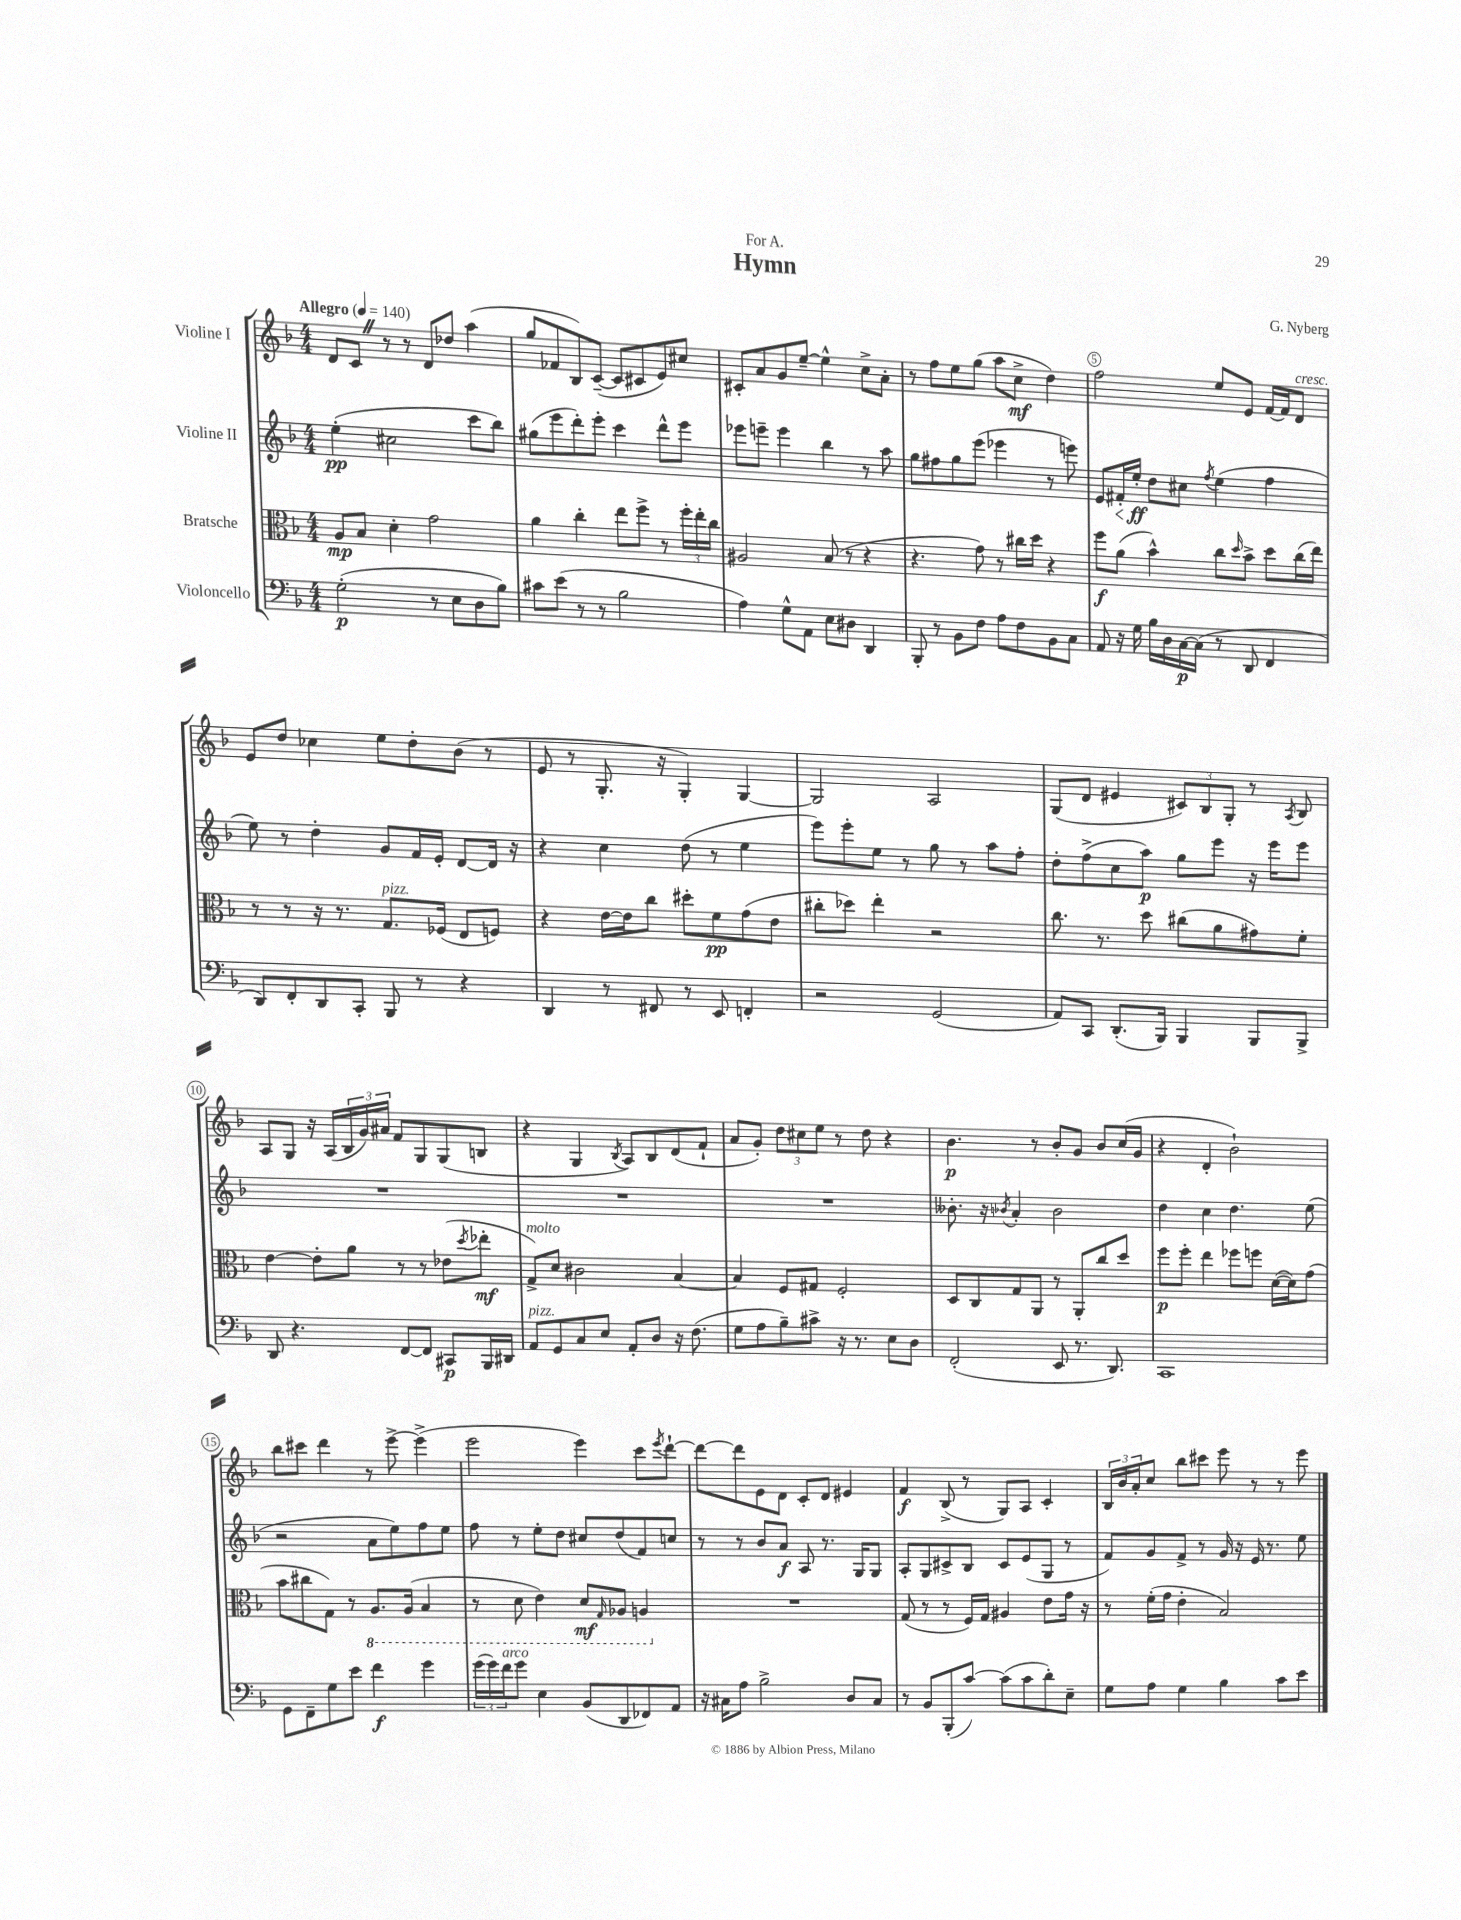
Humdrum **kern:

**kern	**kern	**kern	**kern
*staff4	*staff3	*staff2	*staff1
*clefF4	*clefC3	*clefG2	*clefG2
*k[b-]	*k[b-]	*k[b-]	*k[b-]
*M4/4	*M4/4	*M4/4	*M4/4
*MM140	*MM140	*MM140	*MM140
(2G'	8A	(4ee'	8d
.	8B-	.	8c
.	4d'	2cc#	8r
.	.	.	8r
8r	2g	.	8d
8E	.	.	8dd-
8D	.	8ccc	(4aa
8B-)	.	8bb-)	.
=	=	=	=
8c#	4a	(8gg#	8gg
(8e	.	8eee	8f-
8r	4cc'	8ddd')	8B-)
8r	.	8eee'	([8c~
2B-	8ee	4ccc	8c]
.	8ff^	.	8c#
.	8r	8ddd^^	8e)
.	24ff'	8eee	8cc#
.	24ee'	.	.
.	24cc	.	.
=	=	=	=
4A)	2A#	8eee-	8c#'
.	.	8eee~	8a
8G^^	.	4eee	8g
8AA	.	.	[8ee~
8E	(8B-	4bb-	4ee^^]
8D#	8r	.	.
4DD	4r	8r	8cc^
.	.	8aa	8a'
=	=	=	=
8BBB-'	4.r	8gg	8r
8r	.	8ff#	8ff
8BB-	.	8gg	8ee
8F	8g)	(8eee	(8gg
8A	8r	4eee-	8aa
8F	16cc#	.	8cc^
.	16dd	.	.
8BB-	4r	8r	4dd)
8C	.	8eee)	.
=	=	=	=
8AA	8ff	8e	2ff
16r	(8a	16f#'	.
16G	.	16ee'	.
16B-	4b-^^)	8dd	.
16D	.	.	.
[16C	.	8cc#	.
(16C]	.	.	.
.	.	8qff	.
8r	8cc	(4ee	8ee
.	16qqdd	.	.
8DD	8b-^	.	8e
4FF	8dd	4ff	[16f
.	.	.	16f]
.	(16cc	.	8d
.	16ee)	.	.
=	=	=	=
8DD)	8r	8ee)	8e
8FF'	8r	8r	8dd
8DD	16r	4dd'	4cc-
.	8.r	.	.
8CC'	.	.	.
8BBB-	8.G	8g	8ee
8r	.	16f	8dd'
.	(16F-	16e'	.
4r	8E	[8d	(8b-
.	8F)	16d]	8r
.	.	16r	.
=	=	=	=
4DD	4r	4r	8e
.	.	.	8r
8r	[16e	4cc	8.G'
.	16e]	.	.
8FF#	8cc	.	.
.	.	.	16r
8r	8dd#'	(8dd	4G')
8EE	8f	8r	.
4FF'	(8g	4ee	[4G
.	8e	.	.
=	=	=	=
2r	8cc#'	8eee)	2G]
.	8dd-)	8eee'	.
.	4ee'	8ee	.
.	.	8r	.
(2GG	2r	8gg	2A
.	.	8r	.
.	.	8aa	.
.	.	8ff'	.
=	=	=	=
8AA)	8.cc	8dd'	(8G
8CC	.	(8ff^	8d
.	8.r	.	.
(8.DD'	.	8cc	4e#
.	8dd	8aa)	.
16BBB-)	.	.	.
4BBB-	(8cc#	8gg	12c#)
.	.	.	12B-
.	8a	8eee	.
.	.	.	12G'
8BBB-	8g#)	16r	8r
.	.	16eee	.
.	.	.	8qA
8BBB-^	8f'	8eee	8B-
=	=	=	=
8DD	[4e	1r	8A
4.r	.	.	8G
.	8e']	.	16r
.	.	.	(16A
.	8a	.	24B-
.	.	.	24g)
.	.	.	24a#
[8FF	8r	.	8f
8FF]	8r	.	8G
8CC#	(8e-	.	(8G
.	8qdd	.	.
16BBB-	8ee-'	.	8B
16DD#	.	.	.
=	=	=	=
8AA	8G^)	1r	4r
8GG	8d	.	.
8C	2c#	.	4G
8E	.	.	.
.	.	.	8qB-
8AA'	.	.	8A)
8D	.	.	8B-
16r	[4B-	.	(8d
(8.F	.	.	.
.	.	.	8f`
=	=	=	=
8G	4B-]	1r	8a
8A	.	.	8g')
8B-~)	8F	.	12dd
.	.	.	12cc#
8c#^	8G#	.	.
.	.	.	12ee
16r	2F'	.	8r
8.r	.	.	.
.	.	.	8dd
8E	.	.	4r
8D	.	.	.
=	=	=	=
(2FF'	8D	8.b--'	4.b-
.	8C	.	.
.	.	16r	.
.	.	8qb-	.
.	8G	4a'	.
.	8AA	.	8r
8EE	8r	2b-	8b-'
8.r	8AA'	.	8g
.	8cc	.	8b-
8.DD)	.	.	.
.	8dd	.	(16cc
.	.	.	16g
=	=	=	=
1CC	8ff	4dd	4r
.	8ff'	.	.
.	4ee	4cc	4d'
.	8ff-	4.dd	2b-`)
.	8ff	.	.
.	([16d	.	.
.	16d])	.	.
.	(8g	(8ee	.
=	=	=	=
8GG	8b-	2r	8bb-
8FF~	8cc#	.	8ccc#
8G	8G)	.	4ddd
8e	8r	.	.
4f	8.AA	8a	8r
.	.	8ee)	[8eee^
.	(16AA	.	.
4g	4BB-	8ff	(4eee^]
.	.	8ee	.
=	=	=	=
(24g	8r	8ff	2eee
24g)	.	.	.
24f	.	.	.
8g	8D	8r	.
4E	4E)	8ee'	.
.	.	8dd	.
(8BB-	8D	8cc#	4eee)
.	16qqGG	.	.
8DD	8AA-	(8dd	.
8FF-)	4AA	8f)	8ccc
.	.	.	8qeee
8AA	.	8cc	[8ddd`
=	=	=	=
16r	1r	8r	8ddd_
16C#	.	.	.
8A	.	8r	8ddd]
2B-^	.	8b-	8e
.	.	8a	8d
.	.	8A	8c'
.	.	8.r	8d
8D	.	.	4e#
.	.	16G	.
8C#	.	8G	.
=	=	=	=
8r	(8G	8A'	4f
8BB-	8r	8G	.
(8BBB-'	8r	8c#^	(8B-^
[8c)	16F)	8B-	8r
.	16G	.	.
(8c]	4A#	8c#	8G)
8c	.	(8e	8A
8d')	8e	8G	4c'
8E~	16g	8r	.
.	16r	.	.
=	=	=	=
8G	8r	8f)	24B-
.	.	.	24b-
.	.	.	24a'
8A	(16f'	8g	8cc
.	16g	.	.
4G	4e'	8f^	8bb-
.	.	8r	8ccc#
4B-	2B-)	16g	8eee
.	.	16r	.
.	.	16e	8r
.	.	8.r	.
8c	.	.	8r
8e	.	8ee	8eee
==	==	==	==
*-	*-	*-	*-
